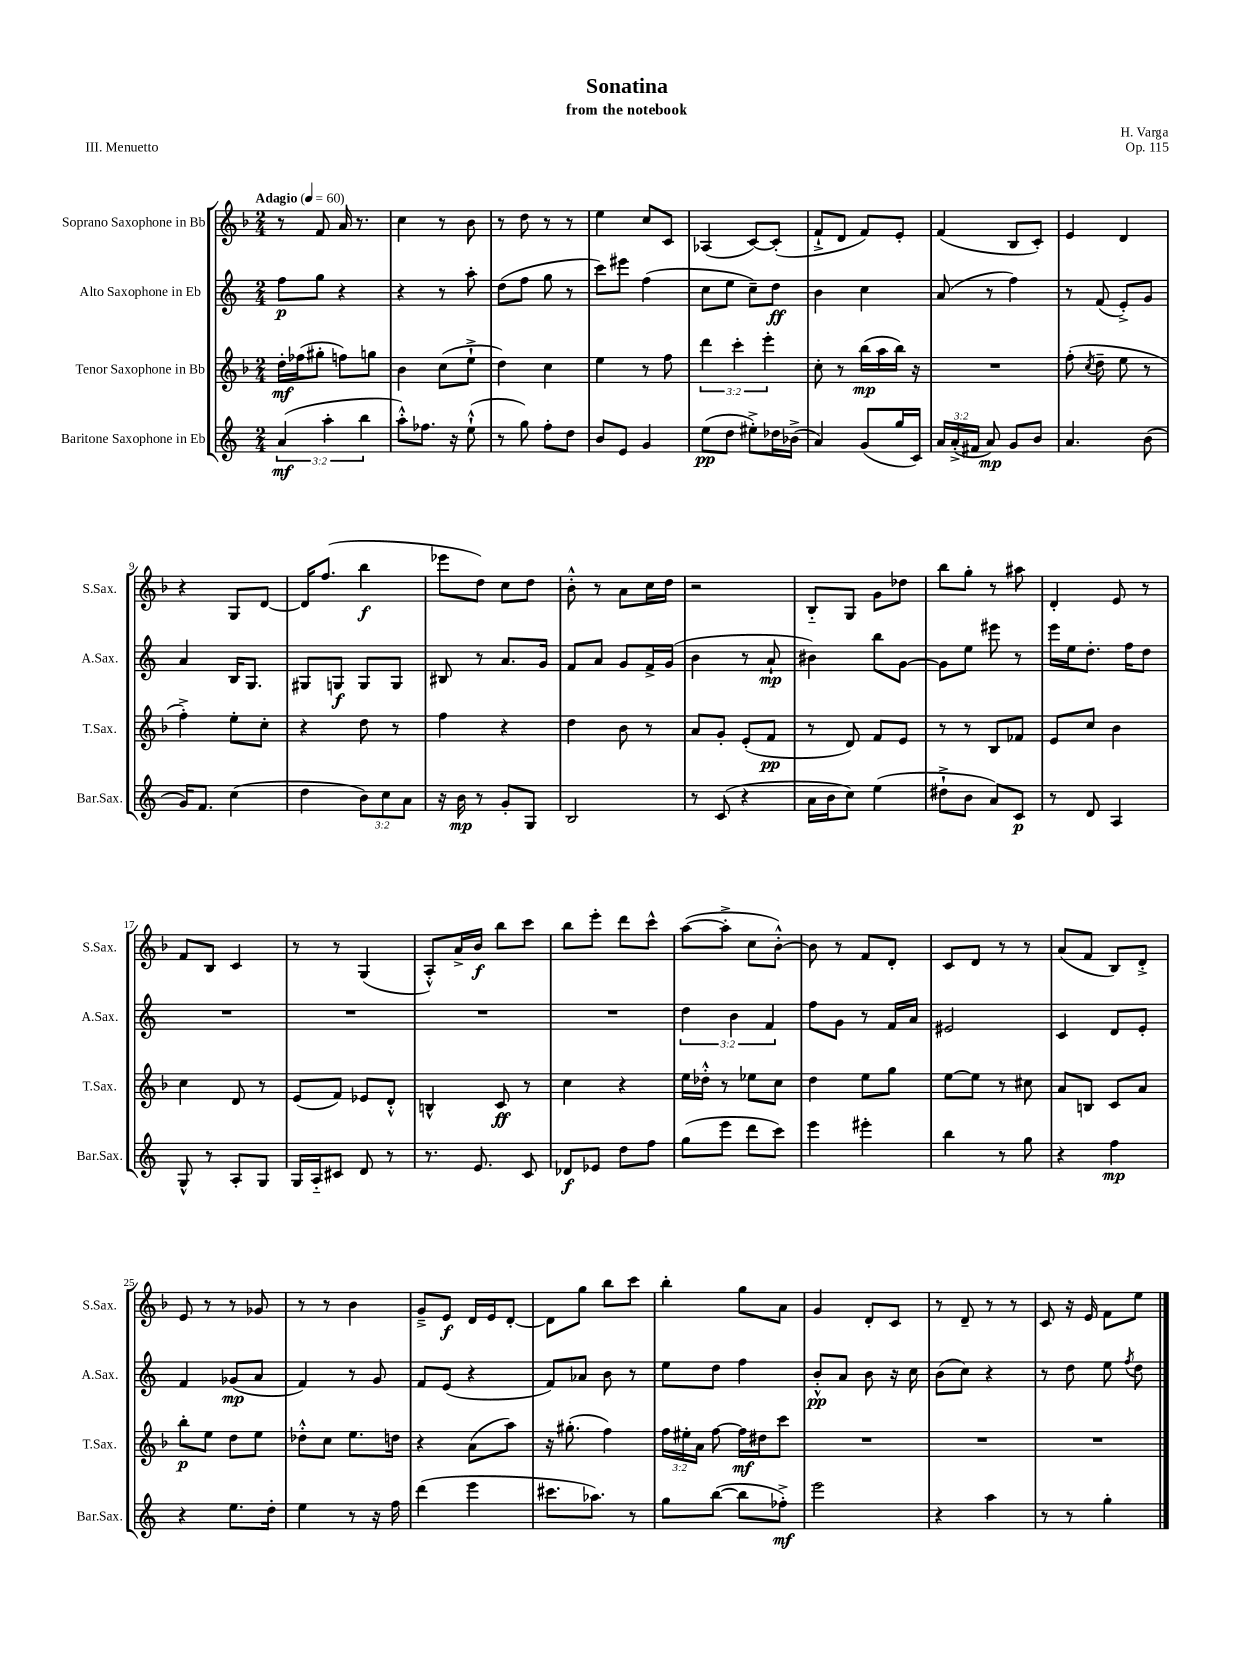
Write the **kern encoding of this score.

**kern	**kern	**kern	**kern
*staff4	*staff3	*staff2	*staff1
*clefG2	*clefG2	*clefG2	*clefG2
*k[]	*k[b-]	*k[]	*k[b-]
*M2/4	*M2/4	*M2/4	*M2/4
*MM60	*MM60	*MM60	*MM60
(6a	16dd'	8ff	8r
.	(16ff-	.	.
.	8gg#'	8gg	8f
6aa'	.	.	.
.	8ff)	4r	16a
.	.	.	8.r
6bb	.	.	.
.	8gg	.	.
=	=	=	=
8aa'^^)	4b-	4r	4cc
8.ff-	.	.	.
.	(8cc	8r	8r
16r	.	.	.
(8ee`^^	8ee`^	8aa'	8b-
=	=	=	=
8r	4dd)	(8dd	8r
8gg)	.	8ff	8dd
8ff'	4cc	8gg	8r
8dd	.	8r	8r
=	=	=	=
8b	4ee	8ccc)	4ee
8e	.	8eee#	.
4g	8r	(4ff	8cc
.	8ff	.	8c
=	=	=	=
(8ee	6ddd	8cc	(4A-
8dd	.	8ee	.
.	6ccc'	.	.
8ee#'^)	.	8cc~)	[8c)
.	6eee'	.	.
16dd-	.	8dd	(8c']
(16b-^	.	.	.
=	=	=	=
4a)	8cc'	4b	8f`^
.	8r	.	8d
(8g	(16bb-	4cc	8f)
.	16aa	.	.
16gg	16bb-)	.	8e'
16c)	16r	.	.
=	=	=	=
24a	2r	(8a	(4f
(24a'^	.	.	.
24f#	.	.	.
8a)	.	8r	.
8g	.	4ff)	8B-
8b	.	.	8c')
=	=	=	=
4.a	(8ff'	8r	4e
.	8qcc	.	.
.	8dd~	(8f	.
.	8ee	8e'^)	4d
(8b	8r	8g	.
=	=	=	=
16g)	4ff'^)	4a	4r
8.f	.	.	.
(4cc	8ee'	16B	8G
.	.	8.G	.
.	8cc'	.	[8d
=	=	=	=
4dd	4r	8G#	16d]
.	.	.	(8.ff
.	.	8G	.
12b)	8dd	8G	4bb-
12cc	.	.	.
.	8r	8G	.
12a	.	.	.
=	=	=	=
16r	4ff	8B#	8eee-
16b	.	.	.
8r	.	8r	8dd)
8g'	4r	8.a	8cc
8G	.	.	8dd
.	.	16g	.
=	=	=	=
2B	4dd	8f	8b-'^^
.	.	8a	8r
.	8b-	8g	8a
.	8r	16f^	16cc
.	.	(16g	16dd
=	=	=	=
8r	8a	4b	2r
(8c	8g'	.	.
4r	(8e'	8r	.
.	8f	8a`	.
=	=	=	=
16a	8r	4b#)	8B-'~
16b	.	.	.
8cc)	8d)	.	8G
(4ee	8f	8bb	8g
.	8e	[8g	8dd-
=	=	=	=
8dd#`^	8r	8g]	8bb-
8b	8r	8ee	8gg'
8a)	8B-	8eee#	8r
8c	8f-	8r	8aa#
=	=	=	=
8r	8e	16eee	4d'
.	.	16ee	.
8d	8cc	8.dd'	.
4A	4b-	.	8e
.	.	16ff	.
.	.	8dd	8r
=	=	=	=
8G^^	4cc	2r	8f
8r	.	.	8B-
8A'	8d	.	4c
8G	8r	.	.
=	=	=	=
16G	(8e	2r	8r
16A'~	.	.	.
8c#	8f)	.	8r
8d	8e-	.	(4G
8r	8d'^^	.	.
=	=	=	=
8.r	4B^^	2r	8A'^^)
.	.	.	16a^
8.e	.	.	16b-
.	8c	.	8bb-
8c	8r	.	8ccc
=	=	=	=
8d-	4cc	2r	8bb-
8e-	.	.	8eee'
8dd	4r	.	8ddd
8ff	.	.	8ccc^^
=	=	=	=
(8gg	16ee	6dd	([8aa
.	16dd-'^^	.	.
8eee	8r	.	8aa'^]
.	.	6b	.
8ddd	8ee-	.	8cc
.	.	6f	.
8ccc)	8cc	.	[8b-'^^)
=	=	=	=
4eee	4dd	8ff	8b-]
.	.	8g	8r
4eee#'	8ee	8r	8f
.	8gg	16f	8d'
.	.	16a	.
=	=	=	=
4bb	[8ee	2e#	8c
.	8ee]	.	8d
8r	8r	.	8r
8gg	8cc#	.	8r
=	=	=	=
4r	8a	4c	(8a
.	8B	.	8f
4ff	8c	8d	8B-)
.	8a	8e'	8d'^
=	=	=	=
4r	8bb-'	4f	8e
.	8ee	.	8r
8.ee	8dd	(8g-	8r
.	8ee	8a	8g-
16dd'	.	.	.
=	=	=	=
4ee	8dd-'^^	4f)	8r
.	8cc	.	8r
8r	8.ee	8r	4b-
16r	.	8g	.
16ff	16dd	.	.
=	=	=	=
(4ddd	4r	8f	8g~^
.	.	(8e	8e
4eee	(8a	4r	16d
.	.	.	16e
.	8aa)	.	[8d'
=	=	=	=
8.ccc#	16r	8f)	8d]
.	(8.gg#'	.	.
.	.	8a-	8gg
8.aa-)	.	.	.
.	4ff)	8b	8bb-
8r	.	8r	8ccc
=	=	=	=
8gg	24ff	8ee	4bb-'
.	24ee#'	.	.
.	24a	.	.
([8bb	[8ff	8dd	.
8bb]	16ff]	4ff	8gg
.	16dd#	.	.
8ff-'^)	8ccc	.	8a
=	=	=	=
2eee	2r	8b'^^	4g
.	.	8a	.
.	.	8b	8d'
.	.	16r	8c
.	.	16cc	.
=	=	=	=
4r	2r	(8b	8r
.	.	8cc)	8d~
4aa	.	4r	8r
.	.	.	8r
=	=	=	=
8r	2r	8r	8c
8r	.	8dd	16r
.	.	.	16e
4gg'	.	8ee	8f
.	.	8qff	.
.	.	8dd	8ee
==	==	==	==
*-	*-	*-	*-
